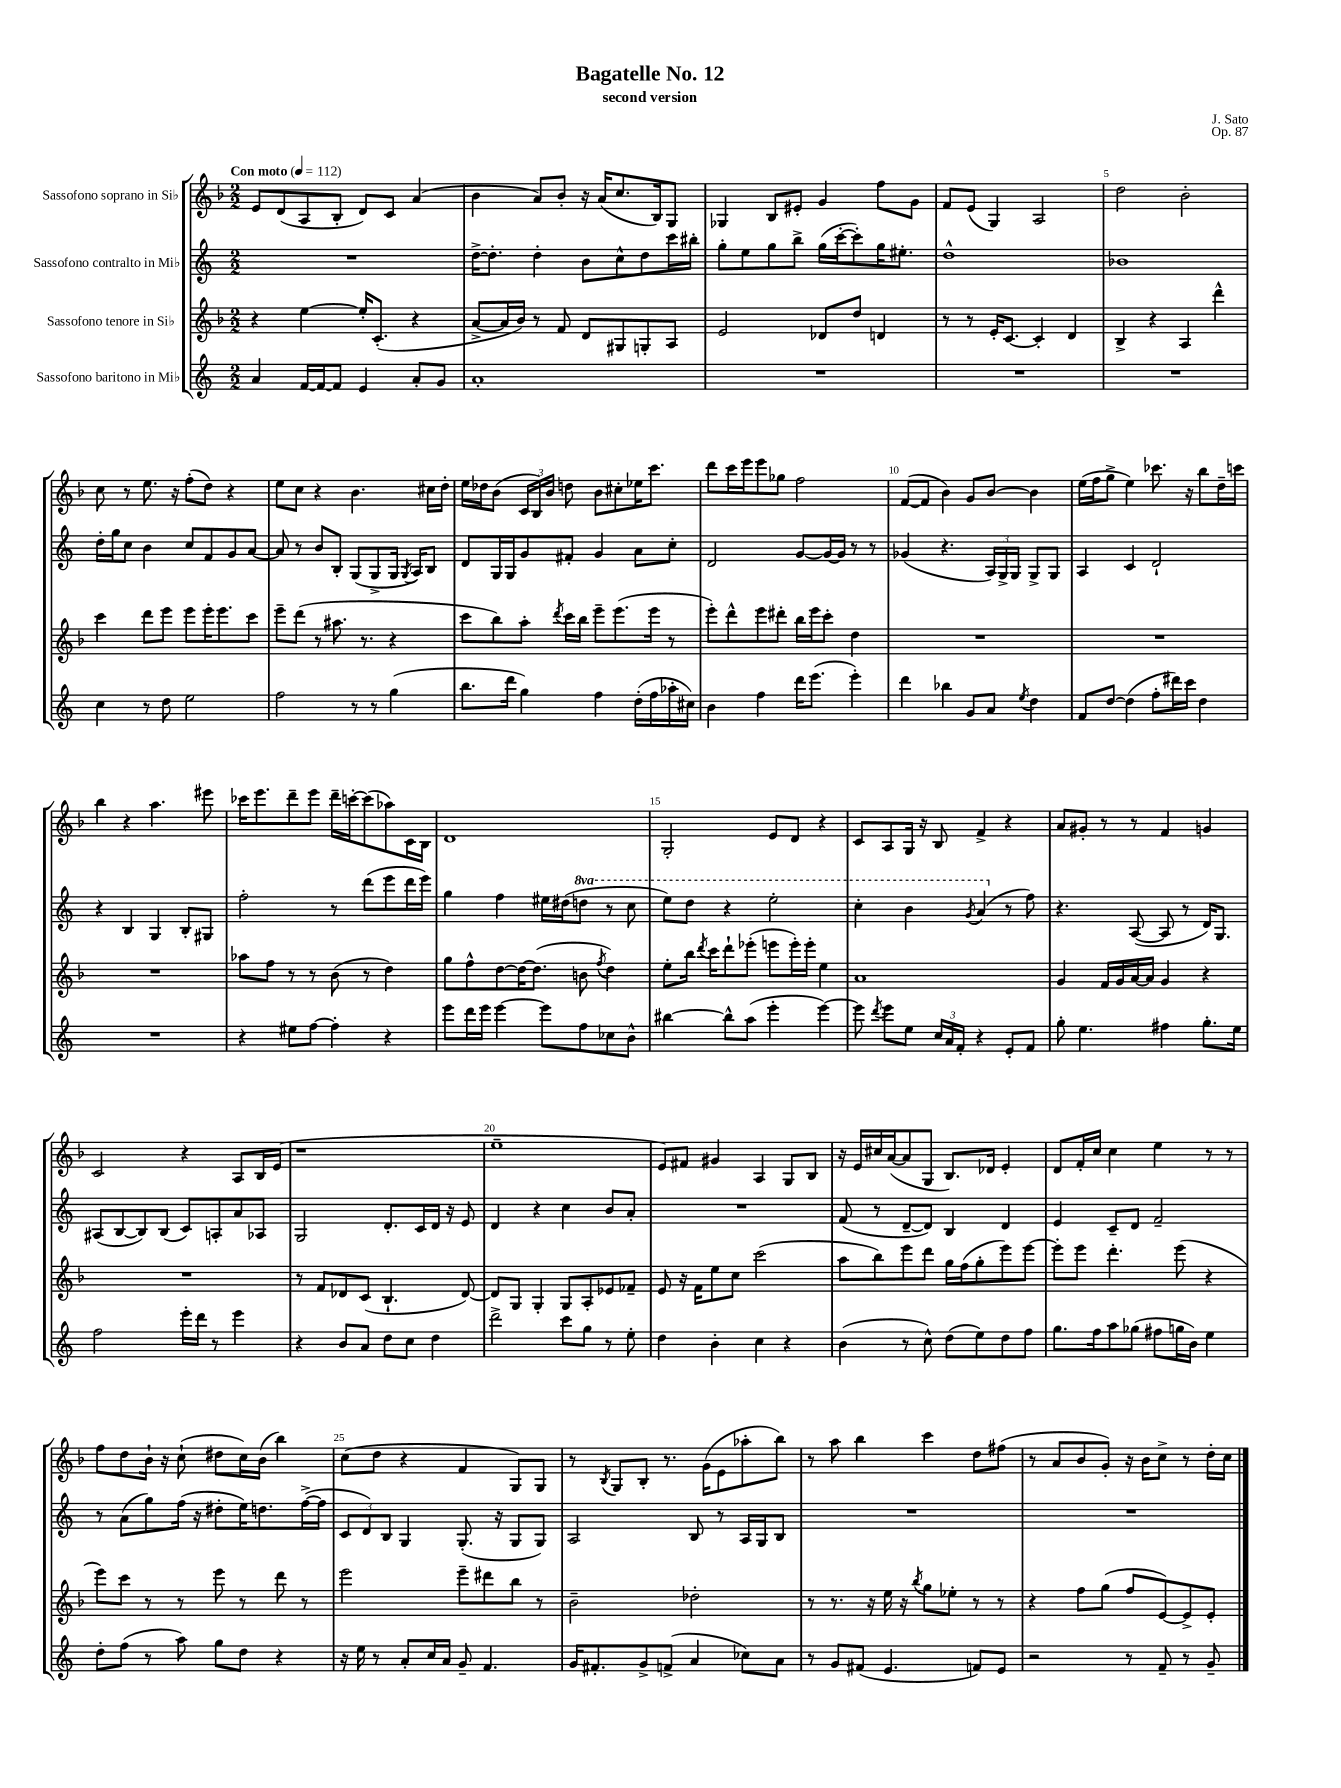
\header { title = "Bagatelle No. 12" composer = "J. Sato" subtitle = "second version" opus = "Op. 87" }
<<
\new StaffGroup <<
\new Staff = "s0" \with { instrumentName = "Sassofono soprano in Sib" } {
    \clef treble \key f \major \numericTimeSignature \time 2/2 \tempo "Con moto" 4 = 112
    \autoBeamOff e'8[ d'8( a8 bes8]-. d'8[) c'8] a'4( |
    bes'4 a'8[) bes'8]-. r16 a'16[( c''8. bes16) g8] |
    ges4 bes8[ eis'8]-. g'4 f''8[ g'8] |
    f'8[ e'8]( g4) a2 |
    d''2 bes'2-. |
    c''8 r8 e''8. r16 f''8[-.( d''8]) r4 |
    e''8[ c''8] r4 bes'4. cis''16[ d''16]-. |
    e''16[ des''16 bes'8]( \tuplet 3/2 { c'16[ bes16) bes'16] } d''8 bes'8[ cis''8-. ees''16 c'''8.] |
    d'''8[ c'''16 e'''16 e'''8 ges''8] f''2 |
    f'8[~( f'8] bes'4) g'8[ bes'8]~ bes'4 |
    e''16[( f''16 g''8]-> e''4) ces'''8. r16 bes''8[ d''16-- c'''16] |
    bes''4 r4 a''4. eis'''8 |
    ces'''16[ e'''8. d'''8-- e'''8] d'''16[-- c'''16~-. c'''8( aes''8) c'16 bes16] |
    d'1 |
    g2-. e'8[ d'8] r4 |
    c'8[ a8 g16] r16 bes8 f'4-> r4 |
    a'8[ gis'8]-. r8 r8 f'4 g'4 |
    c'2 r4 a8[ bes16 e'16]( |
    r1 |
    e''1-- |
    e'8[) fis'8] gis'4 a4 g8[ bes8] |
    r16 e'16[ cis''16 a'16~( a'8 g8] bes8.[) des'16] e'4-. |
    d'8[ f'16-. c''16] c''4 e''4 r8 r8 |
    f''8[ d''8 bes'16]-! r16 c''8-!( dis''8[ c''16) bes'16]( bes''4) |
    c''8[( d''8] r4 f'4 g8[) g8] |
    r8 \acciaccatura { bes8 } g8[ bes8]-. r8. g'16[( e'8 aes''8-. bes''8]) |
    r8 a''8 bes''4 c'''4 d''8[ fis''8]( |
    r8 a'8[ bes'8 g'8]-.) r16 bes'16[ c''8]-> r8 d''16[-. c''16] \bar "|." |
}
\new Staff = "s1" \with { instrumentName = "Sassofono contralto in Mib" } {
    \clef treble \key c \major \numericTimeSignature \time 2/2 \set Staff.ottavationMarkups = #ottavation-simple-ordinals
    \autoBeamOff R1 |
    d''16[~-> d''8.]-. d''4-. b'8[ c''8-^ d''8 c'''16 bis''16]-. |
    g''8[-. e''8 g''8 b''8]-> g''16[( c'''16~-. c'''8-.) g''16 eis''8.]-. |
    d''1-^ |
    bes'1 |
    d''16[-. g''16 c''8] b'4 c''8[ f'8 g'8 a'8]~ |
    a'8 r8 b'8[ b8]-. g8[( g8-> g16] \acciaccatura { g8 } a16[) b8] |
    d'8[ g16 g16 g'8 fis'8]-. g'4 a'8[ c''8]-. |
    d'2 g'8[~ g'16~ g'16] r8 r8 |
    ges'4( r4. \tuplet 3/2 { a16[) g16-> g16] } g8[-> g8] |
    a4 c'4 d'2-! |
    r4 b4 g4 b8[-. gis8] |
    f''2-. r8 d'''8[( e'''8 d'''16 e'''16]) |
    g''4 f''4 eis''16[ dis''16( \ottava #1 d'''!8] r8 c'''8 |
    e'''8[) d'''8] r4 e'''2-. |
    c'''4-. b''4 \acciaccatura { g''8 } a''4( \ottava #0 r8 f''8) |
    r4. a8~( a8 r8 d'16[) g8.] |
    ais8[( b8~ b8) b8]( c'8[) a8-. a'8 aes8] |
    g2 d'8.[-. c'16 d'16] r16 e'8 |
    d'4 r4 c''4 b'8[ a'8]-. |
    R1 |
    f'8( r8 d'8[~-- d'8]) b4 d'4 |
    e'4 c'8[-- d'8] f'2-- |
    r8 a'8[( g''8) f''16]( r16 dis''8[-. e''16) d''8. f''16~->( f''16] |
    \tuplet 3/2 { c'8[ d'8) b8] } g4 g8.-.( r16 g8[ g8]) |
    a2 b8 r8 a16[ g16 b8] |
    R1 |
    R1 \bar "|." |
}
\new Staff = "s2" \with { instrumentName = "Sassofono tenore in Sib" } {
    \clef treble \key f \major \numericTimeSignature \time 2/2
    \autoBeamOff r4 e''4~ e''16[-. c'8.]-.( r4 |
    a'8[~-> a'16 bes'16]) r8 f'8 d'8[ gis8 g8-. a8] |
    e'2 des'8[ d''8] d'4 |
    r8 r8 e'16[-. c'8.]~ c'4-. d'4 |
    bes4-> r4 a4 d'''4-^ |
    c'''4 d'''8[ e'''8] e'''8[ e'''16-. e'''8. c'''8] |
    e'''8[-- d'''8]( r8 ais''8. r8. r4 |
    c'''8[ bes''8) a''8]-. \acciaccatura { d'''8 } c'''16[ bes''16] e'''8[-- e'''8.( e'''16] r8 |
    e'''8[-.) d'''8-^ e'''8 dis'''8]-. bes''16[ e'''16 c'''8]-. d''4 |
    R1 |
    R1 |
    R1 |
    aes''8[ f''8] r8 r8 bes'8( r8 d''4) |
    g''8[ f''8-^ d''8~ d''16~ d''8.]( b'8 \acciaccatura { f''8 } d''4) |
    e''8[-. bes''16] \acciaccatura { d'''8 } c'''16[ d'''8-! ees'''8]-.( e'''8[ e'''16-.) e'''16]-. e''4 |
    a'1 |
    g'4 f'16[ g'16 a'16~ a'16] g'4 r4 |
    R1 |
    r8 f'8[ des'8 c'8]( bes4.-! des'8~) |
    des'8[ g8] g4-. g8[ a8-. ees'8 fes'8]-- |
    e'8 r16 f'16[ e''8 c''8] c'''2( |
    a''8[ bes''8) e'''8 d'''8] g''16[ f''16( g''8-. e'''8) e'''8]~ |
    e'''8[-. e'''8] d'''4.-. e'''8( r4 |
    e'''8[) c'''8] r8 r8 e'''8 r8 d'''8 r8 |
    e'''2 e'''8[-- dis'''8 bes''8] r8 |
    bes'2-- des''2-. |
    r8 r8. r16 e''16 r16 \acciaccatura { bes''8 } g''8[ ees''8]-. r8 r8 |
    r4 f''8[ g''8]( f''8[ e'8~) e'8-> e'8]-. \bar "|." |
}
\new Staff = "s3" \with { instrumentName = "Sassofono baritono in Mib" } {
    \clef treble \key c \major \numericTimeSignature \time 2/2
    \autoBeamOff a'4 f'16[~ f'16~ f'8] e'4 a'8[-. g'8] |
    a'1-. |
    R1 |
    R1 |
    R1 |
    c''4 r8 d''8 e''2 |
    f''2 r8 r8 g''4( |
    b''8.[ d'''16] g''4) f''4 d''16[-.( f''16 aes''16-. cis''16]) |
    b'4 f''4 d'''16[ e'''8.]( e'''4-.) |
    d'''4 bes''4 g'8[ a'8] \acciaccatura { e''8 } d''4 |
    f'8[ d''8]~ d''4( f''8[-. dis'''16) c'''16] d''4 |
    R1 |
    r4 eis''8[ f''8]~ f''4-. r4 |
    e'''8[ d'''16 e'''16] e'''4~ e'''8[ f''8 ces''8 b'8]-^ |
    bis''4~ bis''8[-^ a''8]( e'''4-. e'''4~) |
    e'''8 \acciaccatura { d'''8 } e'''8[ e''8] \tuplet 3/2 { c''16[ a'16 f'16]-. } r4 e'8[-. f'8] |
    g''8-. e''4. fis''4 g''8.[-. e''16] |
    f''2 e'''16[-. d'''16] r8 e'''4 |
    r4 b'8[ a'8] d''8[ c''8] d''4 |
    d'''2-> c'''8[ g''8] r8 e''8-. |
    d''4 b'4-. c''4 r4 |
    b'4( r8 c''8-^) d''8[( e''8) d''8 f''8] |
    g''8.[ f''16 a''8 ges''8]( fis''8[ g''16 b'16]) e''4 |
    d''8[-. f''8]( r8 a''8) g''8[ d''8] r4 |
    r16 e''16 r8 a'8[-. c''16 a'16] g'8-- f'4. |
    g'16[ fis'8.-. g'8-> f'8]->( a'4 ces''8[) a'8] |
    r8 g'8[ fis'8]( e'4. f'8[) e'8] |
    r2 r8 f'8-- r8 g'8-- \bar "|." |
}
>>
>>
\layout { \context { \Score \override BarNumber.break-visibility = ##(#f #t #t) barNumberVisibility = #(every-nth-bar-number-visible 5) } }
